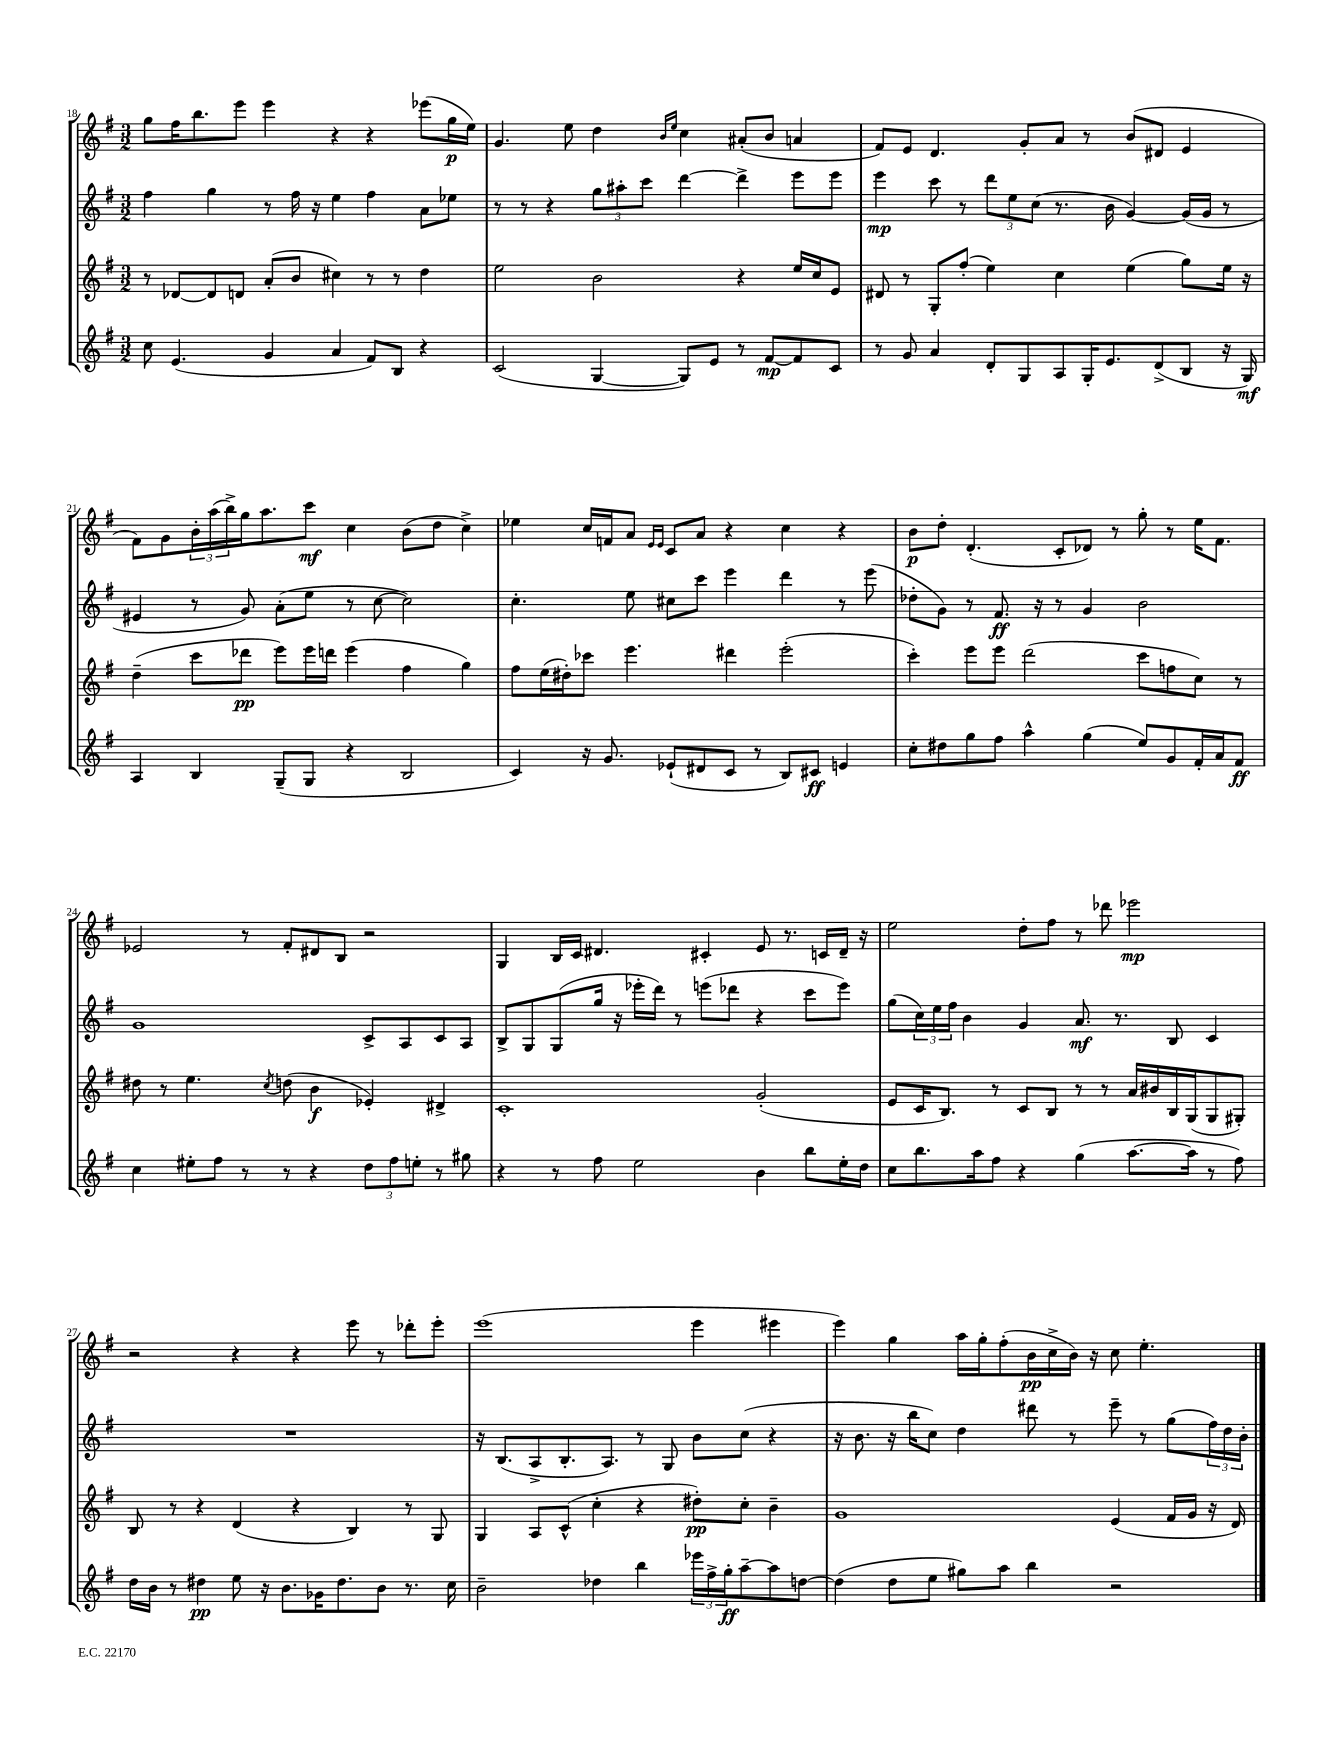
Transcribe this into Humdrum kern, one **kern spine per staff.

**kern	**kern	**kern	**kern
*staff4	*staff3	*staff2	*staff1
*clefG2	*clefG2	*clefG2	*clefG2
*k[f#]	*k[f#]	*k[f#]	*k[f#]
*M3/2	*M3/2	*M3/2	*M3/2
8cc	8r	4ff#	8gg
(4.e	[8d-	.	16ff#
.	.	.	8.bb
.	8d-]	4gg	.
.	8d	.	8eee
4g	(8a'	8r	4eee
.	8b	16ff#	.
.	.	16r	.
4a	4cc#)	4ee	4r
8f#)	8r	4ff#	4r
8B	8r	.	.
4r	4dd	8a	(8eee-
.	.	8ee-	16gg
.	.	.	16ee)
=	=	=	=
(2c	2ee	8r	4.g
.	.	8r	.
.	.	4r	.
.	.	.	8ee
[4G	2b	12gg	4dd
.	.	12aa#'	.
.	.	12ccc	.
.	.	.	16qqb
.	.	.	16qqee
8G])	.	[4ddd	4cc
8e	.	.	.
8r	4r	4ddd^]	(8a#'
[8f#	.	.	8b
8f#]	16ee	8eee	4a
.	16cc	.	.
8c	8e	8eee	.
=	=	=	=
8r	8d#	4eee	8f#)
8g	8r	.	8e
4a	8G'	8ccc	4.d
.	(8ff#'	8r	.
8d'	4ee)	12ddd	.
.	.	12ee	.
8G	.	.	8g'
.	.	(12cc	.
8A	4cc	8.r	8a
16G'	.	.	8r
8.e	.	16b	.
.	(4ee	[4g)	(8b
(8d^	.	.	8d#
8B	8gg)	(16g]	4e
.	.	16g	.
16r	16ee	8r	.
16G)	16r	.	.
=	=	=	=
4A	(4dd~	4e#	8f#)
.	.	.	8g
4B	8ccc	8r	24b'
.	.	.	(24aa
.	.	.	24bb^)
.	8ddd-	8g)	16gg
.	.	.	8.aa
(8G~	8eee)	(8a'	.
8G	16eee	8ee	8ccc
.	16ddd	.	.
4r	(4eee	8r	4cc
.	.	[8cc	.
2B	4ff#	2cc])	(8b
.	.	.	8dd
.	4gg)	.	4cc^)
=	=	=	=
4c)	8ff#	4.cc'	4ee-
.	(16ee	.	.
.	16dd#')	.	.
16r	8ccc-	.	16cc
8.g	.	.	16f
.	4.eee	8ee	8a
.	.	.	16qqe
.	.	.	16qqe
(8e-`	.	8cc#	8c
8d#	.	8ccc	8a
8c	4ddd#	4eee	4r
8r	.	.	.
8B)	(2eee'	4ddd	4cc
8c#	.	.	.
4e	.	8r	4r
.	.	(8eee	.
=	=	=	=
8cc'	4ccc')	8dd-'	8b
8dd#	.	8g)	8dd'
8gg	8eee	8r	(4.d'
8ff#	8eee	8.f#	.
4aa^^	(2ddd	.	.
.	.	16r	.
.	.	8r	8c'
(4gg	.	4g	8d-)
.	.	.	8r
8ee)	8ccc	2b	8gg'
8g	8ff	.	8r
16f#'	8cc)	.	16ee
16a	.	.	8.f#
8f#	8r	.	.
=	=	=	=
4cc	8dd#	1g	2e-
.	8r	.	.
8ee#'	4.ee	.	.
8ff#	.	.	.
8r	.	.	8r
.	8qcc	.	.
8r	(8dd	.	8f#'
4r	4b	.	8d#
.	.	.	8B
12dd	4e-')	8c^	2r
12ff#	.	.	.
.	.	8A	.
12ee'	.	.	.
8r	4d#^	8c	.
8gg#	.	8A	.
=	=	=	=
4r	1c'	8B^	4G
.	.	8G	.
8r	.	(8G	16B
.	.	.	16c
8ff#	.	16gg	4.d#
.	.	16r	.
2ee	.	16eee-'	.
.	.	16ddd)	.
.	.	8r	.
.	.	(8eee	4c#'
.	.	8ddd-	.
4b	(2g'	4r	8e
.	.	.	8.r
8bb	.	8ccc	.
.	.	.	16c
16ee'	.	8eee)	16d#~
16dd	.	.	16r
=	=	=	=
8cc	8e	(8gg	2ee
8.bb	16c	24cc)	.
.	.	24ee	.
.	8.B)	.	.
.	.	24ff#	.
.	.	4b	.
16aa	.	.	.
8ff#	8r	.	.
4r	8c	4g	8dd'
.	8B	.	8ff#
(4gg	8r	8.a	8r
.	8r	.	8ddd-
.	.	8.r	.
[8.aa	16a	.	2eee-
.	16b#	.	.
.	16B	8B	.
16aa]	(16G	.	.
8r	8G	4c	.
8ff#)	8G#')	.	.
=	=	=	=
16dd	8B	1.r	2r
16b	.	.	.
8r	8r	.	.
4dd#	4r	.	.
8ee	(4d	.	4r
16r	.	.	.
8.b	.	.	.
.	4r	.	4r
16g-	.	.	.
8.dd#	.	.	.
.	4B)	.	8eee
8b	.	.	8r
8.r	8r	.	8ddd-'
.	8G	.	8eee'
16cc	.	.	.
=	=	=	=
2b~	4G	16r	(1eee
.	.	(8.B	.
.	8A	8A^	.
.	(8c^^	8.B'	.
4dd-	4cc'	.	.
.	.	8.A)	.
4bb	4r	8r	.
.	.	8G	.
24eee-	8dd#')	8b	4eee
24ff#^	.	.	.
24gg'	.	.	.
[8aa~	8cc'	(8cc	.
8aa]	4b~	4r	4eee#
[8dd	.	.	.
=	=	=	=
(4dd]	1g	16r	4eee)
.	.	8.b	.
8dd	.	16r	4gg
.	.	16bb	.
8ee	.	8cc)	.
8gg#)	.	4dd	16aa
.	.	.	16gg'
8aa	.	.	(8ff#'
4bb	.	8ddd#	16b
.	.	.	16cc^
.	.	8r	16b)
.	.	.	16r
2r	(4e	8eee~	8cc
.	.	8r	4.ee'
.	16f#	(8gg	.
.	16g	.	.
.	16r	24ff#)	.
.	.	24dd	.
.	16d)	.	.
.	.	24b'	.
==	==	==	==
*-	*-	*-	*-
